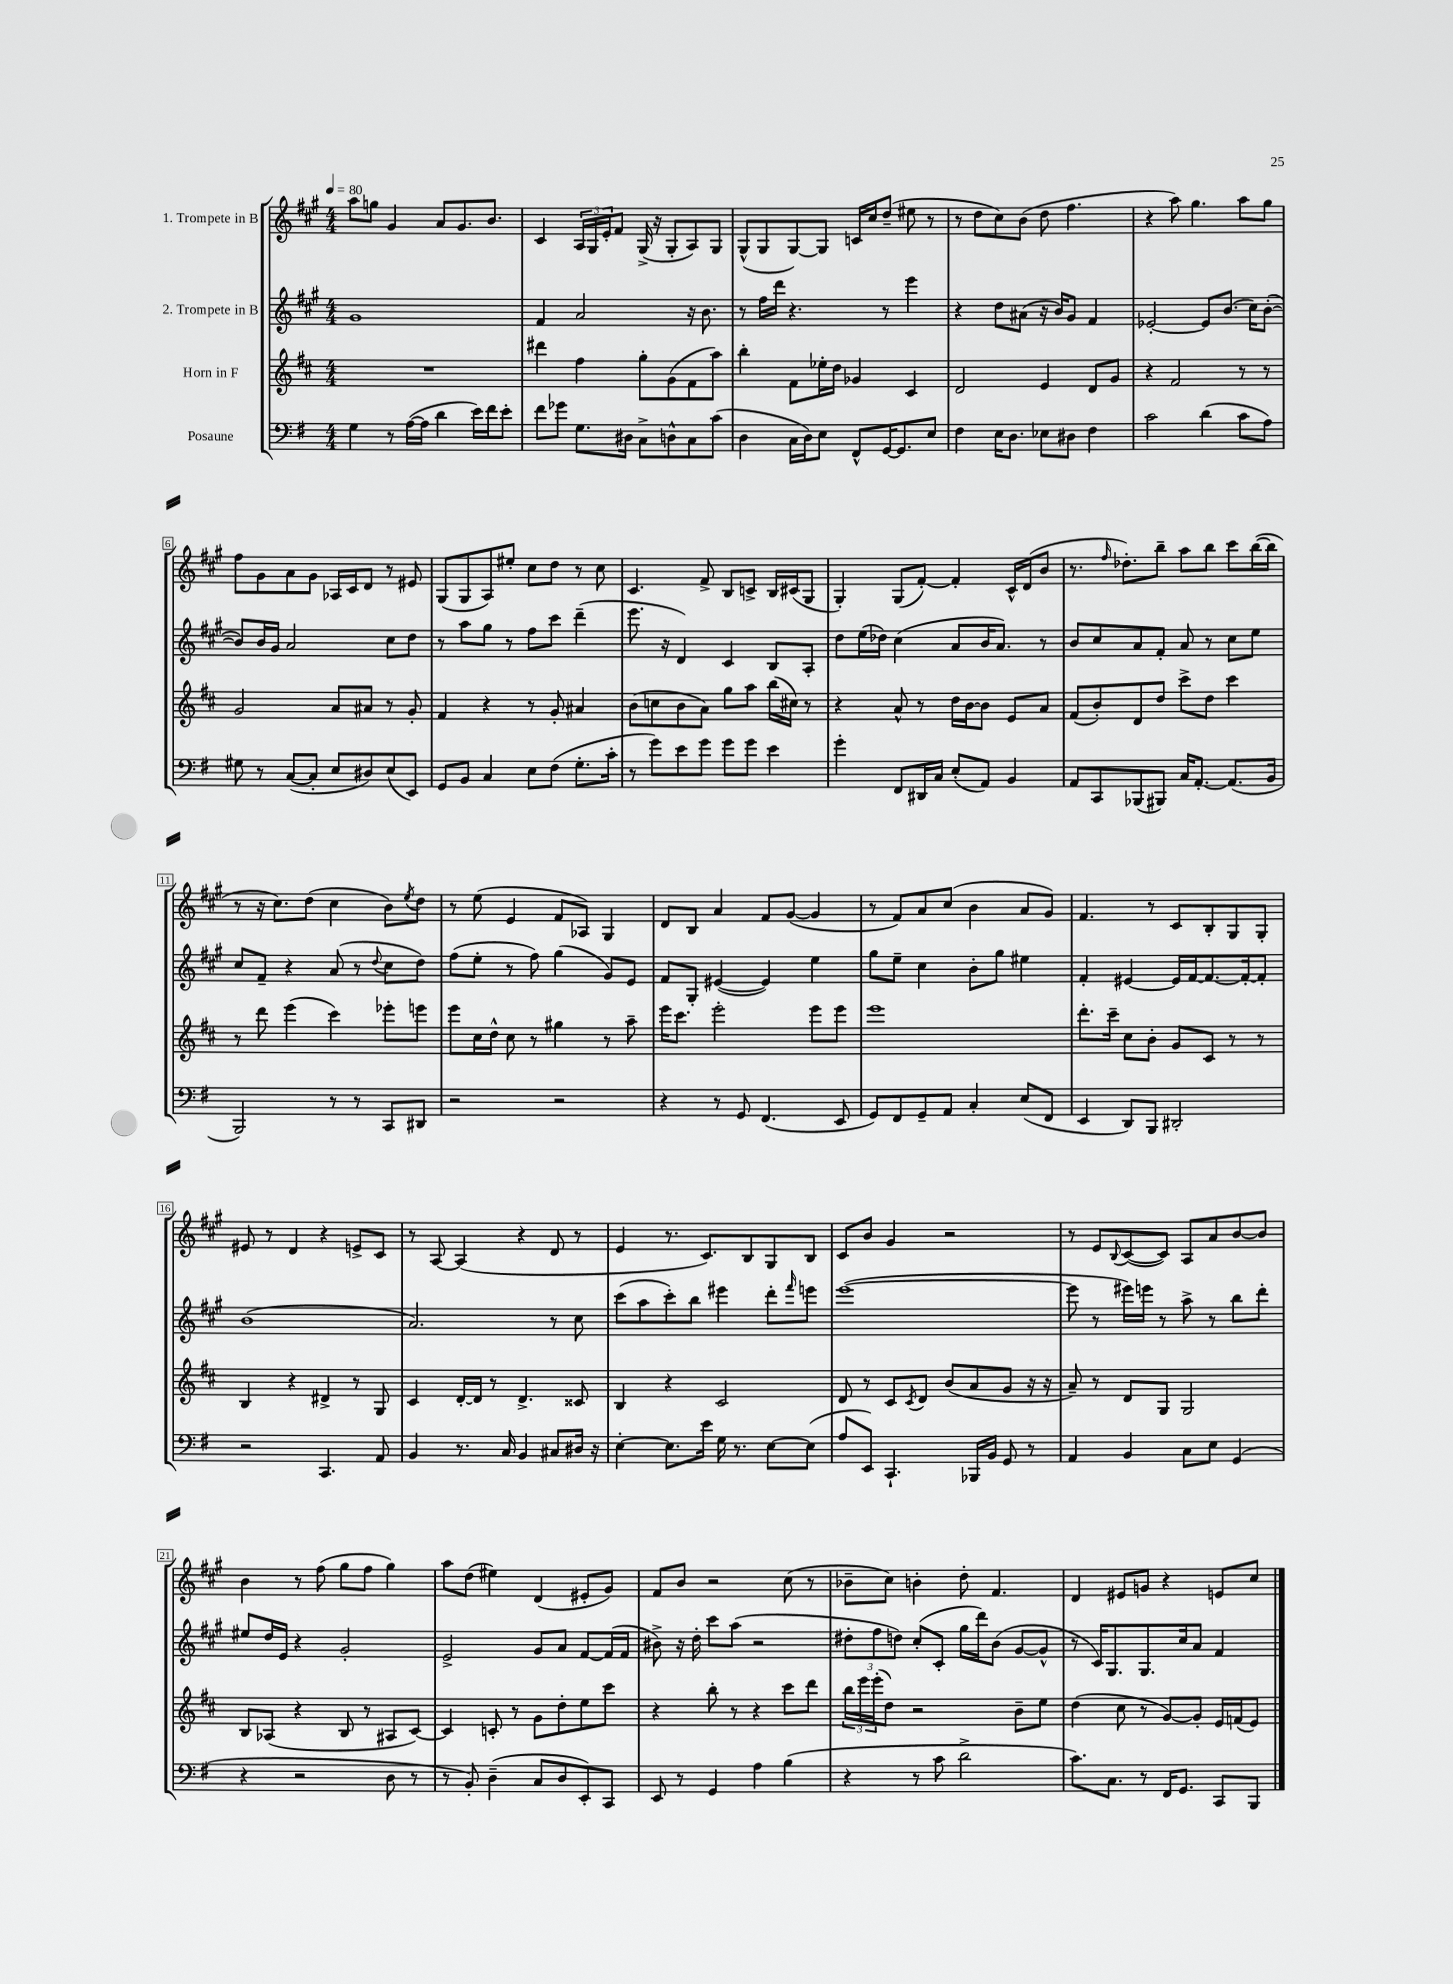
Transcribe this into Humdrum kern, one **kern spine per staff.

**kern	**kern	**kern	**kern
*part4	*part3	*part2	*part1
*staff4	*staff3	*staff2	*staff1
*I"Posaune	*I"Horn in F	*I"2. Trompete in B	*I"1. Trompete in B
*clefF4	*clefG2	*clefG2	*clefG2
*k[f#]	*k[f#c#]	*k[f#c#g#]	*k[f#c#g#]
*M4/4	*M4/4	*M4/4	*M4/4
*MM80	*MM80	*MM80	*MM80
=1	=1	=1	=1
4G\	1r	1g#	8aa\L
.	.	.	8ggn\J
8r	.	.	4g#/
([16A\LL	.	.	.
16A\JJ]	.	.	.
4d\	.	.	8a/L
.	.	.	8.g#/
16e\LL)	.	.	.
16f#\J	.	.	8.b/J
8e'\J	.	.	.
=2	=2	=2	=2
8f#\L	4ddd#X\	4f#/	4c#/
8g-X\J	.	.	.
8.G\L	4ff#\	2a/	24A/LL
.	.	.	24G#/
.	.	.	24e'/J
.	.	.	8f#/J
16D#X\Jk	.	.	.
8C^\L	8gg'\L	.	(16G#^/
.	.	.	16r
8Dn^^\	(8g\	.	8G#'/L
8C\	8f#\	16r	8A/)
.	.	8.b\	.
(8c\J	8aa\J)	.	8G#/J
=3	=3	=3	=3
4D\	4bb'\	8r	(8G#^^/L
.	.	16ff#\LL	8G#/
.	.	16ddd\JJ	.
16C\LL	8f#\L	4.r	[8G#/)
16D\J)	.	.	.
8E\J	16ee-X'\L	.	8G#/J]
.	16dd\JJ	.	.
8FF#^^/L	4g-X/	.	16cn/LL
.	.	.	16cc#/J
[16GG/K	.	8r	(8dd~/J
8.GG/]	.	.	.
.	4c#/	4eee\	8ee#X\
8E/J	.	.	8r
=4	=4	=4	=4
4F#\	2d/	4r	8r
.	.	.	8dd\L
16E\KL	.	8dd\L	8cc#\)
8.D\J	.	.	.
.	.	(8a#X\J	(8b\J
8E-X\L	4e/	16r	8dd\
.	.	16b/KL)	.
8D#X\J	.	8g#/J	4.ff#\
4F#\	8d/L	4f#/	.
.	8g/J	.	.
=5	=5	=5	=5
2c\	4r	[2e-X'/	4r
.	2f#/	.	8aa\)
.	.	.	4.gg#\
(4d\	.	8e-/L]	.
.	.	(8.b/J	.
8c\L	8r	.	8aa\L
.	.	16cc#\KL)	.
8A\J)	8r	([8b'\J	8gg#\J
!!LO:LB:g=z
=6	=6	=6	=6
8G#X\	2g/	8b/L])	8ff#\L
8r	.	16b/L	8g#\
.	.	16g#/JJ	.
([8C/L	.	2a/	8a\
8C'/J]	.	.	8g#\J
8E/L	8a/L	.	16A-X/LL
.	.	.	16c#/J
8D#X/)	8a#X/J	.	8d/J
(8E/	8r	8cc#\L	8r
8EE/J)	8g'/	8dd\J	8e#X/
=7	=7	=7	=7
8GG/L	4f#/	8r	(8G#/L
8BB/J	.	8aa\L	8G#/
4C/	4r	8gg#\J	8A/)
.	.	8r	8ee#X'/J
8E\L	8r	8ff#\L	8cc#\L
(8F#\J	8g'/	8ccc#\J	8dd\J
8.G'\L	4a#X/	(4ddd~\	8r
.	.	.	8cc#\
16c'\Jk	.	.	.
=8	=8	=8	=8
8r	(8b\L	8.eee\	4.c#/
8g\L)	8ccn\	.	.
.	.	16r	.
8e\	8b\	4d/)	.
8g\J	8a\J)	.	8f#^/
8g\L	8gg\L	4c#/	8B/L
8g\J	8aa\J	.	8cn^/J
4e\	(16bb\LL	8B/L	16B/LL
.	16cc#X\JJ)	.	(16c#X/J
.	8r	8A'/J	8G#/J
=9	=9	=9	=9
4g'\	4r	8dd\L	4G#'/)
.	.	(16ee\L	.
.	.	16dd-X\JJ)	.
8FF#/L	8a^^/	(4cc#\	(8G#/L
16DD#X/L	8r	.	[8f#'/J)
16C/JJ	.	.	.
(8E'/L	16dd\LL	8a/L	4f#'/]
.	[16b\J	.	.
8AA/J)	8b\J]	16b/K	.
.	.	8.a/J)	.
4BB/	8e/L	.	16c#^^/LL
.	.	.	(16d/J
.	8a/J	8r	8b/J
=10	=10	=10	=10
8AA/L	(8f#/L	8b/L	8.r
8CC/	8b'/)	8cc#/	.
.	.	.	16qqff#/
.	.	.	8.dd-X'\L)
(8BBB-X/	8d/	8a/	.
8BBB#X/J)	8dd/J	8f#'/J	8bb~\J
16C/KL	8ccc#^\L	8a/	8aa\L
[8.AA'/J	.	.	.
.	8dd\J	8r	8bb\J
(8.AA/L]	4ccc#\	8cc#\L	8ccc#\L
.	.	8ee\J	([16bb\L
16BB/Jk	.	.	16bb\JJ]
!!LO:LB:g=z
=11	=11	=11	=11
2BBB/)	8r	8cc#/L	8r
.	8ddd\	8f#~/J	16r
.	.	.	8.cc#\L)
.	(4eee\	4r	.
.	.	.	(8dd\J
8r	4ccc#\)	(8a/	4cc#\
8r	.	8r	.
.	.	8qqdd/	.
8CC/L	8eee-X'\L	8cc#\L	8b\L)
.	.	.	8qee/
8DD#X/J	8eeen\J	8dd\J)	8dd\J
=12	=12	=12	=12
2r	8eee\L	(8ff#\L	8r
.	16cc#\L	8ee'\J	(8ee\
.	16dd^^\JJ	.	.
.	8cc#\	8r	4e/
.	8r	8ff#\)	.
2r	4gg#X\	(4gg#\	8f#/L
.	.	.	8A-X/J)
.	8r	8g#/L)	4G#/
.	8aa~\	8e/J	.
=13	=13	=13	=13
4r	16eee\KL	8f#/L	8d/L
.	8.ccc#\J	.	.
.	.	8G#'/J	8B/J
8r	2eee'\	([4e#X/	4a/
8GG/	.	.	.
(4.FF#/	.	4e#/])	8f#/L
.	.	.	([8g#/J
.	8eee\L	4ee\	4g#/]
8EE/	8eee\J	.	.
=14	=14	=14	=14
8GG/L)	1eee	8gg#\L	8r
8FF#/	.	8ee~\J	8f#/L)
8GG~/	.	4cc#\	8a/
8AA/J	.	.	(8cc#/J
4C'/	.	8b'\L	4b\
.	.	8gg#\J	.
(8E/L	.	4ee#X\	8a/L
8FF#/J	.	.	8g#/J)
=15	=15	=15	=15
4EE/	8.ddd'\L	4f#'/	4.f#/
.	16ccc#~\Jk	.	.
8DD/L)	8cc#\L	[4e#X/	.
8BBB/J	8b'\J	.	8r
2DD#X'/	8g/L	16e#/LL]	8c#/L
.	.	[16f#/J	.
.	8c#/J	8.f#/_	8B'/
.	8r	.	8G#/
.	.	16f#'/k_	.
.	8r	8f#'/J]	8G#'/J
!!LO:LB:g=z
=16	=16	=16	=16
2r	4B/	(1b	8e#X/
.	.	.	8r
.	4r	.	4d/
4.CC/	4d#X^/	.	4r
.	8r	.	8en^/L
8AA/	8G/	.	8c#/J
=17	=17	=17	=17
4BB/	4c#/	2.a/)	8r
.	.	.	[8A/
8.r	[16d'/LL	.	(4A/]
.	16d/JJ]	.	.
.	8r	.	.
16C/	.	.	.
4BB/	4.d^/	.	4r
8C#X/L	.	8r	8d/
16D#X/Jk	8c##X/	8cc#\	8r
16r	.	.	.
=18	=18	=18	=18
[4E'\	4B/	(8ccc#\L	4e/
.	.	8aa\	.
8.E\L]	4r	8ccc#'\)	8.r
.	.	8bb\J	.
16e\Jk	.	.	8.c#/L)
16G\	2c#/	4eee#X\	.
8.r	.	.	.
.	.	.	8B/
[8E\L	.	8ddd'\L	8G#/
.	.	16qqfff#/	.
(8E\J]	.	8eeen\J	8B/J
=19	=19	=19	=19
8A/L	8d/	([1eee	8c#/L
8EE/J)	8r	.	8b/J
4.CC`/	8c#/L	.	4g#/
.	8qc#/	.	.
.	8d/J	.	.
.	(8b/L	.	2r
16BBB-X/LL	8a/	.	.
16BB/JJ	.	.	.
8GG/	8g/J	.	.
8r	16r	.	.
.	16r	.	.
=20	=20	=20	=20
4AA/	8a~/)	8eee\]	8r
.	8r	8r	8e/L
.	.	.	8qqB/
4BB/	8d/L	16eee#X\LL)	([8c#/
.	.	16eeen\JJ	.
.	8G/J	8r	8c#/J])
8C\L	2G/	8aa^\	8A/L
8E\J	.	8r	8a/
(4GG/	.	8bb\L	[8b/
.	.	8ddd'\J	8b/J]
!!LO:LB:g=z
=21	=21	=21	=21
4r	8B/L	8ee#X/L	4b\
.	(8A-X/J	16dd/L	.
.	.	16e/JJ	.
2r	4r	4r	8r
.	.	.	(8ff#\
.	8B/	2g#'/	8gg#\L
.	8r	.	8ff#\J
8D\	8A#X/L	.	4gg#\)
8r	[8c#/J)	.	.
=22	=22	=22	=22
8r	4c#/]	2e^/	8aa\L
8BB'/)	.	.	(8dd\J
(4D~\	8cn'/	.	4ee#X\)
.	8r	.	.
8C/L	8g\L	8g#/L	(4d/
8D/	8dd'\	8a/J	.
8EE'/)	8ee\	[8f#/L	8e#X'/L
8CC/J	8ccc#\J	(16f#/L]	8g#/J)
.	.	16f#/JJ	.
=23	=23	=23	=23
8EE/	4r	8b#X^\)	8f#/L
8r	.	16r	8b/J
.	.	16dd'\	.
4GG/	8bb'\	8ccc#\L	2r
.	8r	(8aa\J	.
4A\	4r	2r	.
(4B\	8ccc#\L	.	(8cc#\
.	8ddd\J	.	8r
=24	=24	=24	=24
4r	24bb\LL	12dd#X'\L	8b-X~\L
.	24eee\	.	.
.	(24eee'\J	12ff#\	.
.	8dd\J)	.	8cc#\J)
.	.	12ddn\J)	.
8r	2r	(8cc#'/L	4bn'\
8c\	.	8c#'/J	.
2d^\	.	16gg#\LL	8dd'\
.	.	16ddd\J)	.
.	.	(8b\J	4.f#/
.	8b~\L	[8g#/L	.
.	8ee\J	8g#^^/J]	.
=25	=25	=25	=25
8.c\L)	(4dd\	8r	4d/
.	.	16c#/KL)	.
8.C\J	.	8.G#/	.
.	8cc#\	.	8e#X/L
8r	8r	8.G#/	8gn/J
16FF#/KL	[8g/L)	.	4r
8.GG/J	.	16cc#/k	.
.	8g'/J]	8a/J	.
8CC/L	16e/LL	4f#/	8en/L
.	(16fn/J	.	.
8BBB/J	8e/J)	.	8cc#/J
==	==	==	==
*-	*-	*-	*-
